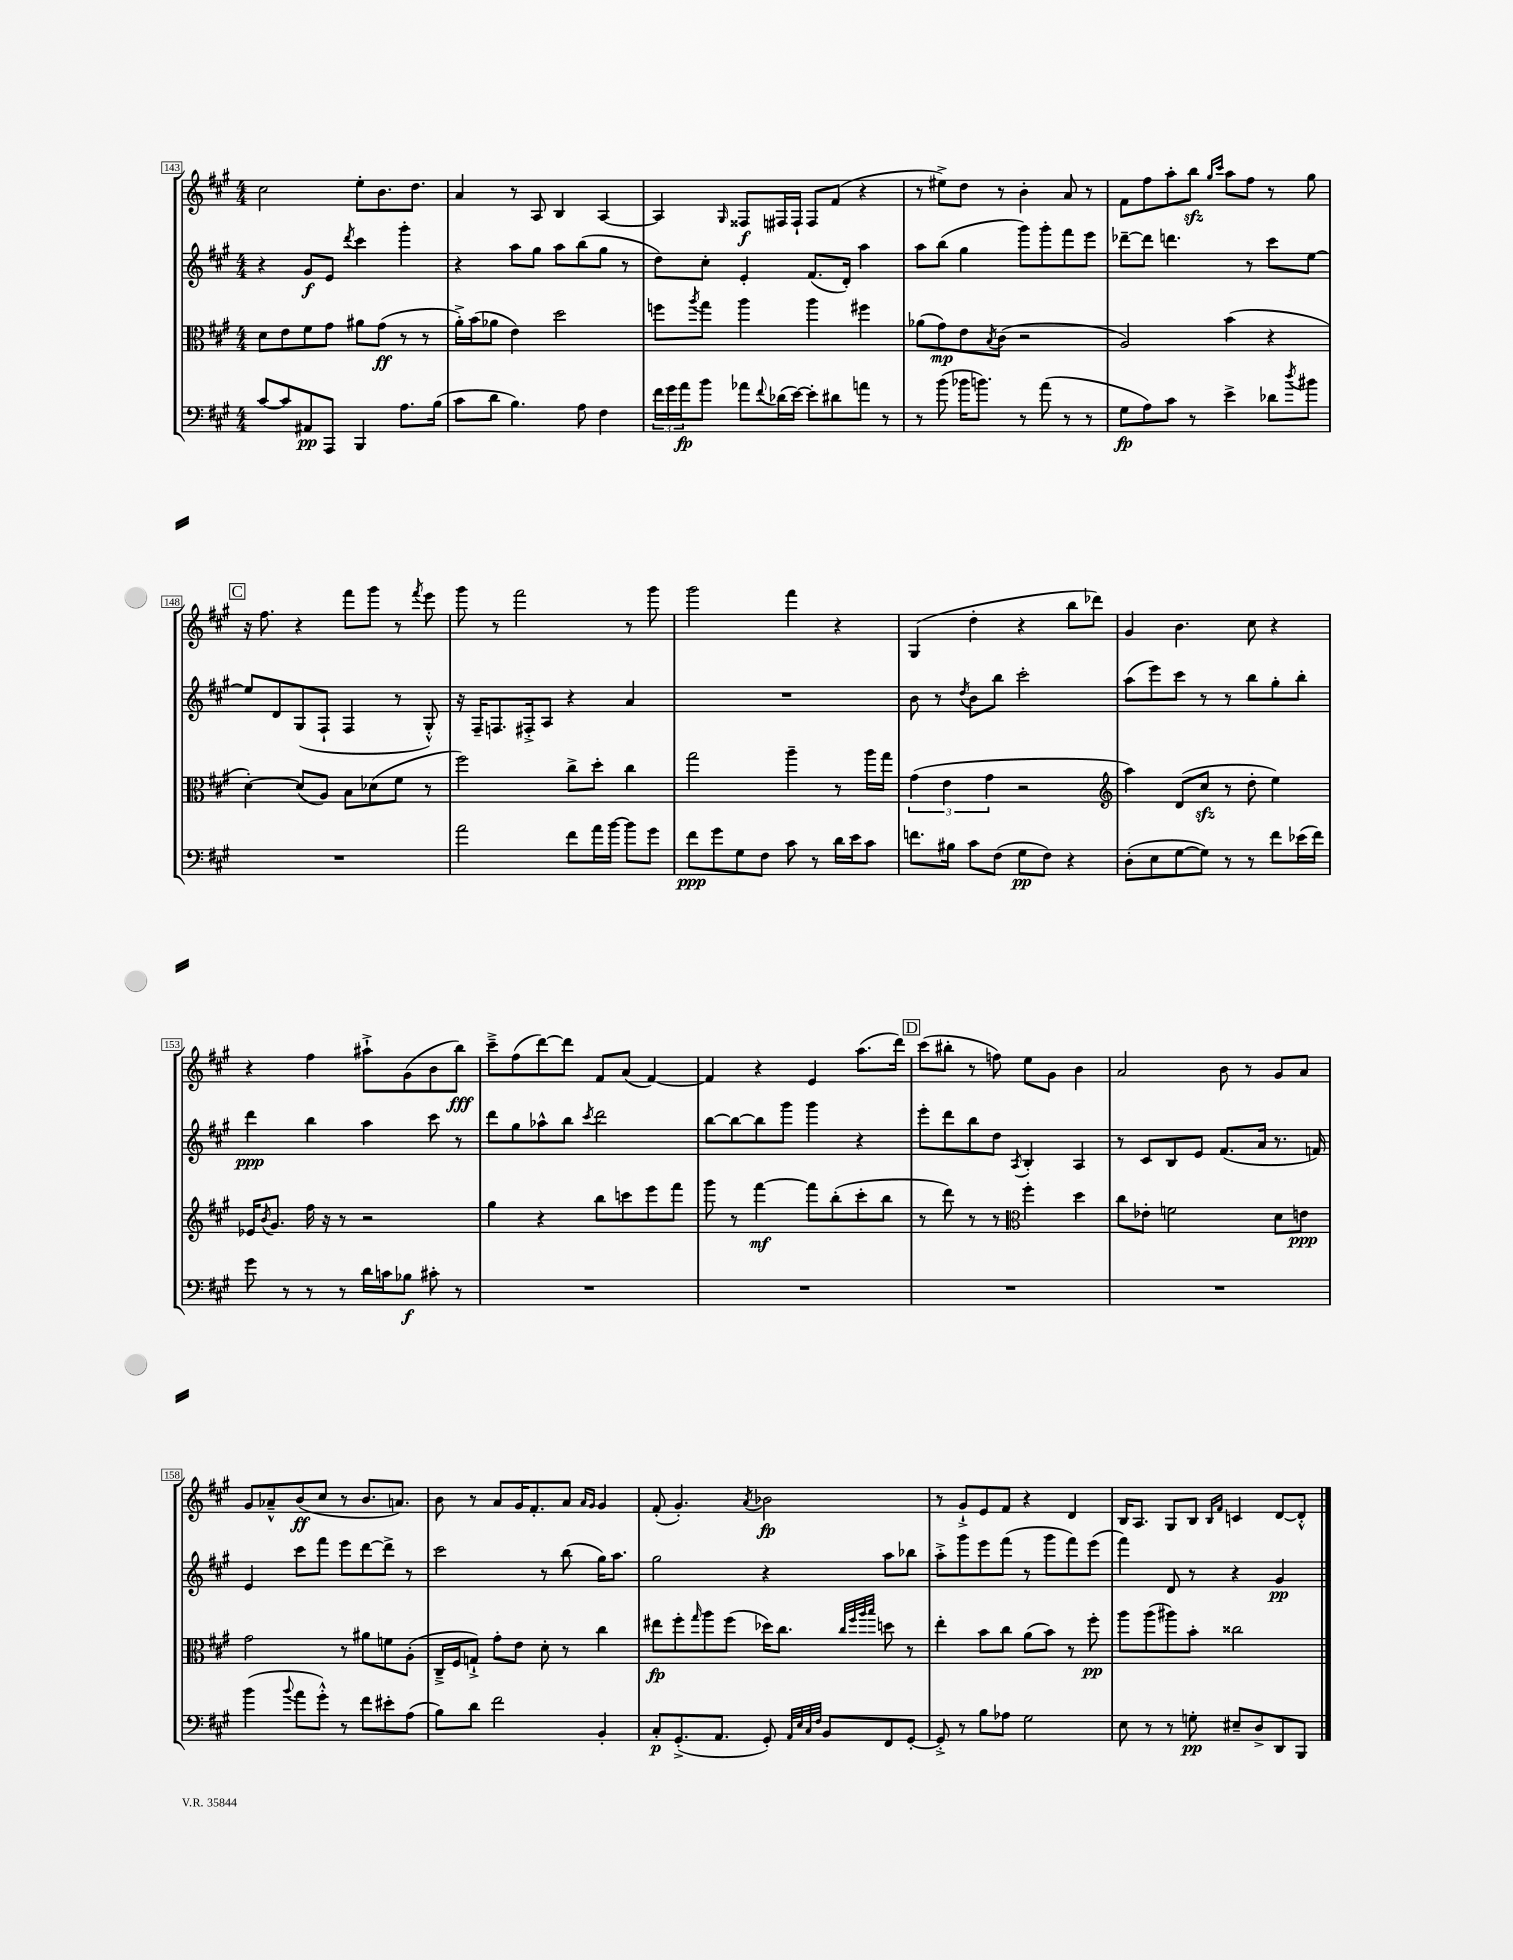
<<
\new StaffGroup <<
\new Staff = "s0" {
    \clef treble \key a \major \numericTimeSignature \time 4/4
    cis''2 e''8-. b'8. d''8. |
    a'4 r8 a8 b4 a4~ |
    a4 \grace { gis16 } fisis8\f fis16 fis16-! fis8 fis'8( r4 |
    r8 eis''8->) d''8 r8 b'4-. a'8 r8 |
    fis'8 fis''8 a''8-. b''8\sfz \grace { gis''16 cis'''16 } a''8 fis''8 r8 gis''8 |
    \mark \markup { \box "C" } r16 fis''8. r4 fis'''8 gis'''8 r8 \acciaccatura { fis'''8 } e'''8 |
    gis'''8 r8 fis'''2 r8 gis'''8 |
    gis'''2 fis'''4 r4 |
    gis4( d''4-. r4 b''8 des'''8) |
    gis'4 b'4. cis''8 r4 |
    r4 fis''4 ais''8-!-> gis'8( b'8 b''8\fff) |
    cis'''8---> fis''8( d'''8~) d'''8 fis'8 a'8( fis'4~) |
    fis'4 r4 e'4 a''8.( d'''16) |
    \mark \markup { \box "D" } cis'''8( bis''8-. r8 f''8) e''8 gis'8 b'4 |
    a'2 b'8 r8 gis'8 a'8 |
    gis'8 aes'8---^ b'8\ff( cis''8 r8 b'8. a'8.) |
    b'8 r8 a'8 gis'16 fis'8.-. a'8 \grace { a'16 gis'16 } gis'4 |
    fis'8-.( gis'4.-.) \acciaccatura { a'8 } bes'2\fp |
    r8 gis'8-!-> e'8 fis'8 r4 d'4 |
    b16 a8. gis8 b8 \grace { b16 fis'16 } c'4 d'8~ d'8-.-^ \bar "|." |
}
\new Staff = "s1" {
    \clef treble \key a \major \numericTimeSignature \time 4/4
    r4 gis'8\f e'8 \acciaccatura { d'''8 } cis'''4 gis'''4-. |
    r4 a''8 gis''8 a''8 b''8( gis''8 r8 |
    d''8) cis''8-. e'4-. fis'8.( d'16-.) a''4 |
    a''8 b''8( gis''4 gis'''8) gis'''8-. fis'''8 e'''8 |
    des'''8~-- des'''8 d'''4. r8 cis'''8 e''8~ |
    \mark \markup { \box "C" } e''8 d'8 gis8( fis8-! fis4 r8 gis8-.-^) |
    r16 fis16-- f8. fis16-.-> a8 r4 a'4 |
    R1 |
    b'8 r8 \acciaccatura { d''8 } b'8 b''8 cis'''2-. |
    a''8( e'''8) cis'''8 r8 r8 b''8 gis''8-. b''8-. |
    d'''4\ppp b''4 a''4 cis'''8 r8 |
    d'''8 gis''8 aes''8-^ b''8 \acciaccatura { cis'''8 } d'''2 |
    b''8~ b''8~ b''8 gis'''8 gis'''4 r4 |
    \mark \markup { \box "D" } e'''8-. d'''8 b''8 d''8 \acciaccatura { a8 } b4-. a4 |
    r8 cis'8 b8 e'8 fis'8.( a'16 r8. f'16) |
    e'4 cis'''8 fis'''8 e'''8 d'''8~ d'''8-> r8 |
    cis'''2 r8 b''8( gis''16) a''8. |
    gis''2 r4 a''8 bes''8 |
    a''8-.-> gis'''8 e'''8 fis'''8( r8 gis'''8 fis'''8) e'''8( |
    fis'''4) d'8 r8 r4 gis'4\pp \bar "|." |
}
\new Staff = "s2" {
    \clef alto \key a \major \numericTimeSignature \time 4/4
    d'8 e'8 fis'8 gis'8 ais'8 gis'8\ff( r8 r8 |
    a'16-.->) b'16( aes'8 e'4) d''2 |
    f''8 \acciaccatura { a''8 } gis''8 a''4 a''4 fis''4 |
    aes'8( gis'8\mp) e'8 \acciaccatura { b8 } cis'8( r2 |
    a2) b'4( r4 |
    \mark \markup { \box "C" } d'4~-.) d'8( a8) b8 des'8( fis'8 r8 |
    fis''2) cis''8-> d''8-. cis''4 |
    gis''2 a''4-- r8 a''16 gis''16 |
    \tuplet 3/2 { gis'4( e'4 gis'4 } r2 |
    \clef treble a''4) d'8( cis''8\sfz r8 d''8-. e''4) |
    ees'16 \acciaccatura { b'8 } gis'8. fis''16 r16 r8 r2 |
    gis''4 r4 b''8 c'''8 e'''8 fis'''8 |
    gis'''8 r8 fis'''4~\mf fis'''8 b''8-.( cis'''8-. b''8 |
    \mark \markup { \box "D" } r8 d'''8) r8 r8 \clef alto fis''4-. d''4 |
    cis''8 ees'8-. f'2 d'8 e'8\ppp |
    gis'2 r8 ais'8 f'8 a8-.( |
    cis16---> fis16 g8-!->) gis'8-. e'8 d'8-. r8 cis''4 |
    eis''8\fp fis''8-. \grace { gis''16 } a''8 fis''8( des''16) cis''8. \grace { cis''32 fis''32 a''32 b''32 } d''8 r8 |
    e''4-. b'8 cis''8 a'8( b'8) r8 fis''8-.\pp |
    a''8 a''8( ais''8) b'8-. cisis''2 \bar "|." |
}
\new Staff = "s3" {
    \clef bass \key a \major \numericTimeSignature \time 4/4
    cis'8~ cis'8 ais,8\pp a,,8 b,,4 a8. b16( |
    cis'8 d'8 b4.) a8 fis4 |
    \tuplet 3/2 { fis'16 gis'16 a'16\fp } b'8 aes'8 \appoggiatura { fis'8 } des'16( e'16~) e'8-. dis'8 a'8 r8 |
    r8 b'8( bes'16 b'8.) r8 a'8( r8 r8 |
    gis8\fp a8) cis'8 r8 e'4-> des'8 \acciaccatura { d''8 } bis'8 |
    \mark \markup { \box "C" } R1 |
    a'2 fis'8 a'16 b'16~ b'8 gis'8 |
    fis'8\ppp gis'8 gis8 fis8 cis'8 r8 d'16 e'16 cis'8 |
    f'8. bis16 cis'8 fis8( gis8\pp fis8) r4 |
    d8-.( e8 gis8~ gis8) r8 r8 fis'8 ees'16( fis'16) |
    gis'8 r8 r8 r8 d'16 c'16 bes8\f cis'8-. r8 |
    R1 |
    R1 |
    \mark \markup { \box "D" } R1 |
    R1 |
    b'4( \appoggiatura { b'8 } a'8 gis'8-.-^) r8 fis'8 eis'8-. a8( |
    b8) d'8 fis'2 b,4-. |
    cis8-.\p gis,8.-.->( a,8. gis,8-.) \grace { a,32 e32 cis32 fis32 } b,8 fis,8 gis,8~-. |
    gis,8-.-> r8 b8 aes8 gis2 |
    e8 r8 r8 g8-.\pp eis8-- d8-> d,8 b,,8 \bar "|." |
}
>>
>>
\layout { \context { \Score currentBarNumber = #143 \override BarNumber.stencil = #(make-stencil-boxer 0.1 0.3 ly:text-interface::print) } }
